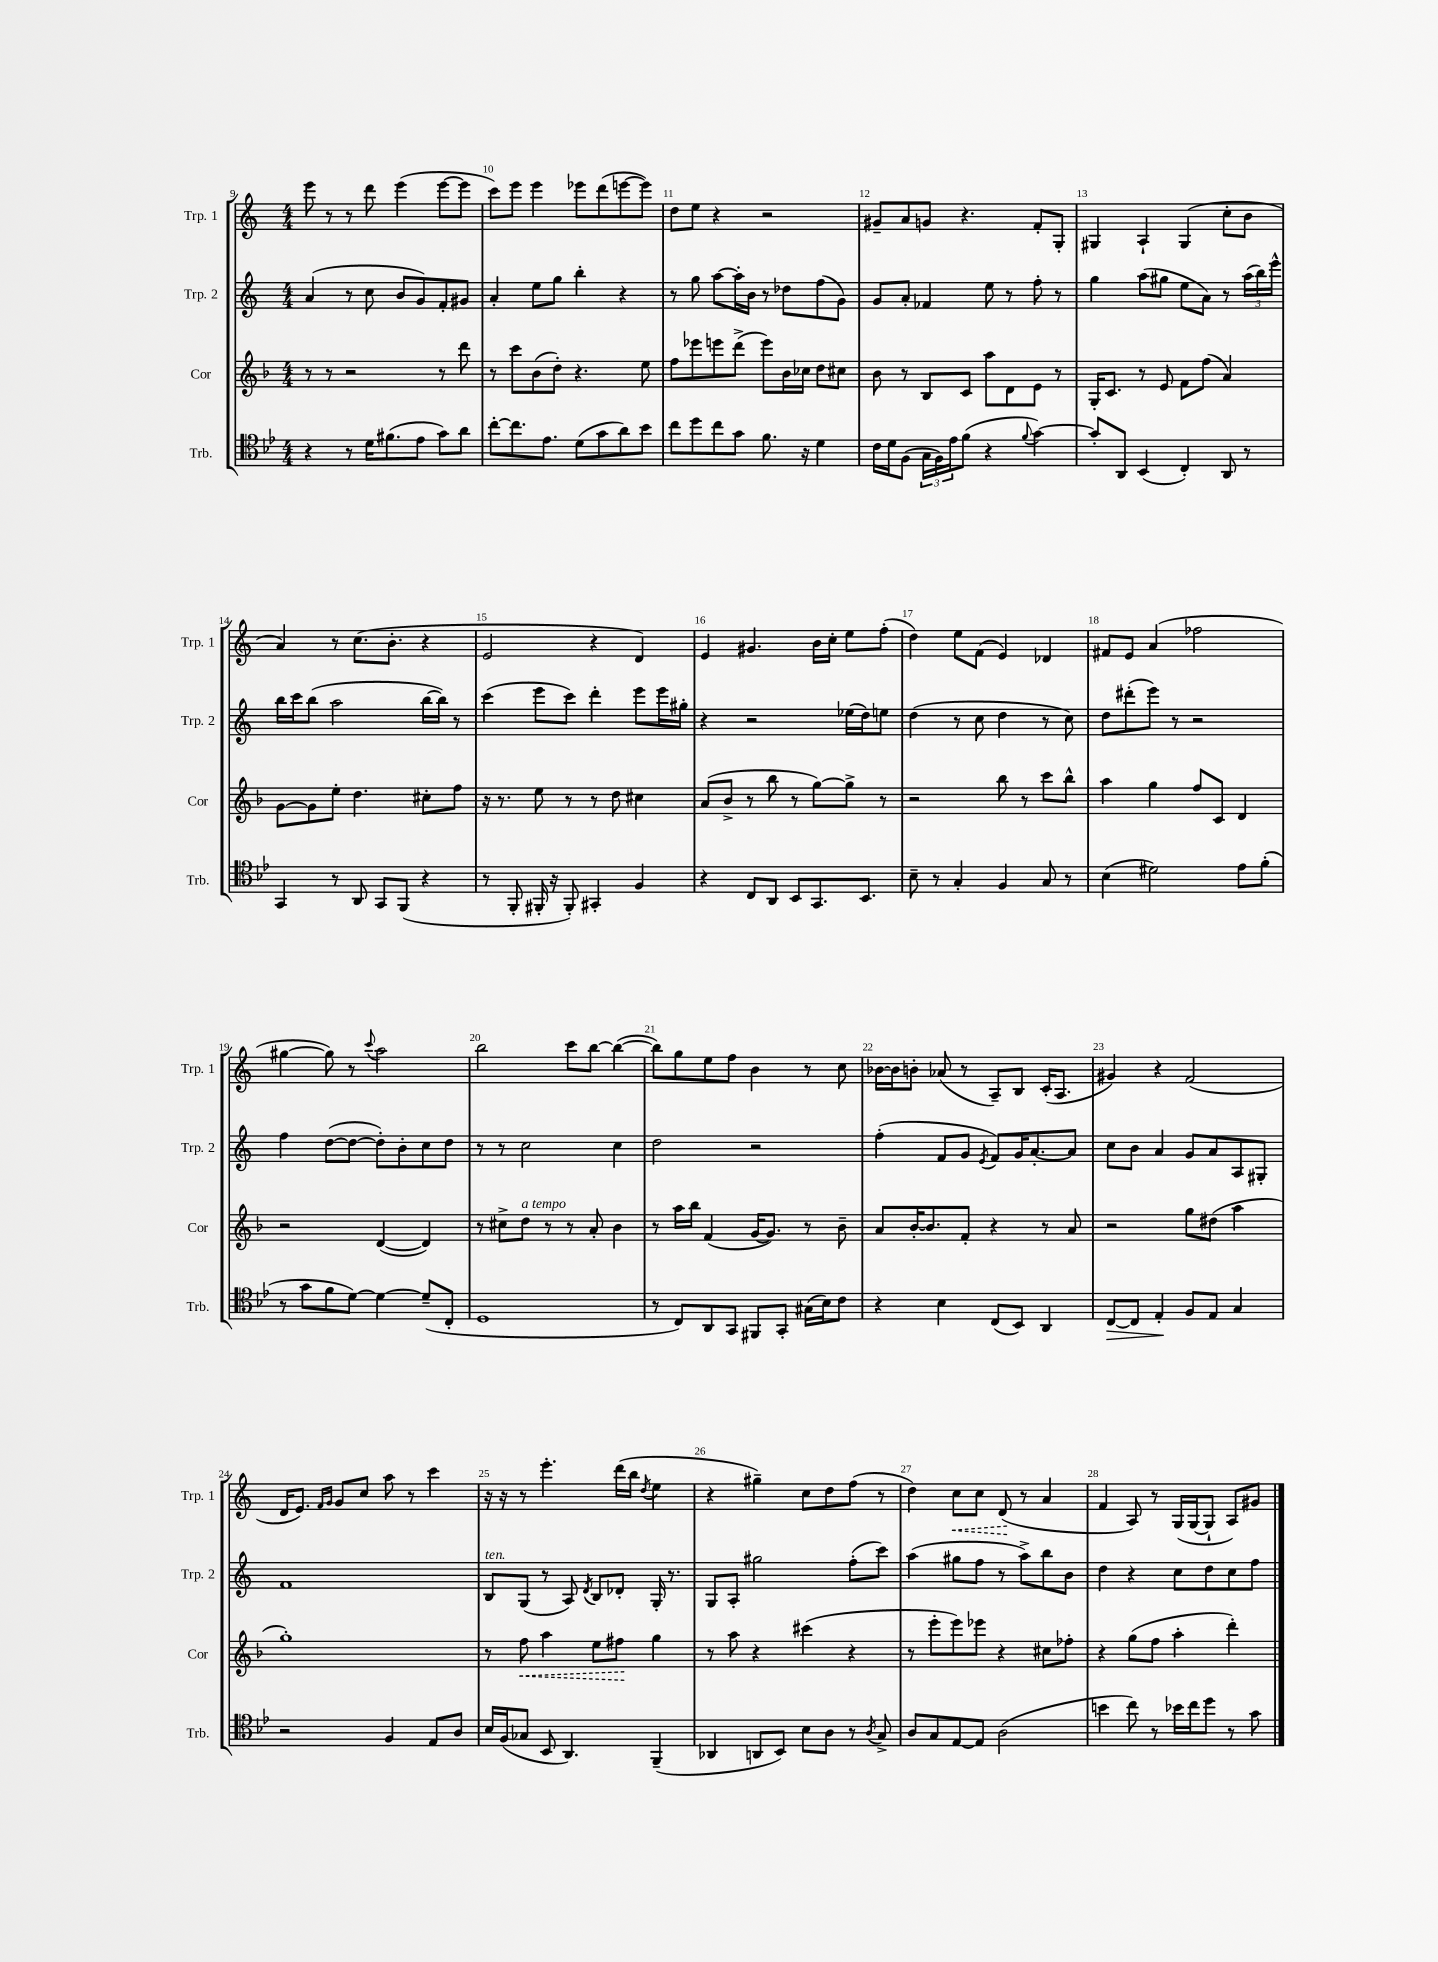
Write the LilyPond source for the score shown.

<<
\new StaffGroup <<
\new Staff = "s0" \with { instrumentName = "Trp. 1" shortInstrumentName = "Trp. 1" } {
    \clef treble \key c \major \numericTimeSignature \time 4/4
    e'''8 r8 r8 d'''8 e'''4( e'''8~ e'''8 |
    c'''8) e'''8 e'''4 ees'''8 d'''8( e'''8~ e'''8) |
    d''8 e''8 r4 r2 |
    gis'8-- a'8 g'8 r4. f'8-. g8-. |
    gis4 a4-! gis4( c''8-. b'8 |
    a'4) r8 c''8.( b'8.-. r4 |
    e'2 r4 d'4) |
    e'4 gis'4. b'16 c''16-. e''8 f''8-.( |
    d''4) e''8 f'8( e'4) des'4 |
    fis'8 e'8 a'4( fes''2 |
    gis''4~ gis''8) r8 \appoggiatura { c'''8 } a''2 |
    b''2 c'''8 b''8~ b''4~( |
    b''8) g''8 e''8 f''8 b'4 r8 c''8 |
    bes'16~ bes'16 b'8-. aes'8( r8 a8--) b8 c'16-.( a8. |
    gis'4) r4 f'2( |
    d'16 e'8.) \grace { f'16 g'16 } g'8 c''8 a''8 r8 c'''4 |
    r16 r16 r8 e'''4.-. d'''16( b''16 \acciaccatura { d''8 } e''4 |
    r4 gis''4--) c''8 d''8 f''8( r8 |
    d''4) \once \override Hairpin.style = #'dashed-line c''8\< c''8 d'8\!( r8 a'4 |
    f'4 a8) r8 g16( g16~ g8-! a8) gis'8 \bar "|." |
}
\new Staff = "s1" \with { instrumentName = "Trp. 2" shortInstrumentName = "Trp. 2" } {
    \clef treble \key c \major \numericTimeSignature \time 4/4
    a'4( r8 c''8 b'8 g'8) f'8-. gis'8 |
    a'4-. e''8 g''8 b''4-. r4 |
    r8 g''8 a''8~ a''16-. b'16 r8 des''8 f''8( g'8) |
    g'8 a'8-. fes'4 e''8 r8 f''8-. r8 |
    g''4 a''8( gis''8 e''8 a'8) r8 \tuplet 3/2 { a''16( b''16) e'''16-^ } |
    b''16 c'''16 b''8( a''2 b''16~ b''16) r8 |
    c'''4( e'''8 c'''8) d'''4-. e'''8 e'''16 gis''16-. |
    r4 r2 ees''16( d''16) e''8 |
    d''4( r8 c''8 d''4 r8 c''8) |
    d''8 dis'''8-.( e'''8) r8 r2 |
    f''4 d''8~( d''8~ d''8-.) b'8-. c''8 d''8 |
    r8 r8 c''2 c''4 |
    d''2 r2 |
    f''4-.( f'8 g'8 \acciaccatura { e'8 } f'8) g'16 a'8.~-. a'8 |
    c''8 b'8 a'4 g'8 a'8 a8 gis8-. |
    f'1 |
    b8^\markup { \italic "ten." } g8( r8 a8) \acciaccatura { d'8 } b8 des'8-. g16-. r8. |
    g8 a8-. gis''2 f''8-.( c'''8) |
    a''4( gis''8 f''8 r8 a''8->) b''8 b'8 |
    d''4 r4 c''8 d''8 c''8 f''8 \bar "|." |
}
\new Staff = "s2" \with { instrumentName = "Cor" shortInstrumentName = "Cor" } {
    \clef treble \key f \major \numericTimeSignature \time 4/4
    r8 r8 r2 r8 d'''8 |
    r8 c'''8 bes'8( d''8-.) r4. e''8 |
    f''8 ees'''8 e'''8 d'''8->( e'''8) bes'16 ces''16 d''8 cis''8 |
    bes'8 r8 bes8 c'8 a''8 d'8 e'8 r8 |
    g16-. c'8. r8 e'8 f'8 f''8( a'4) |
    g'8~ g'8 e''8-. d''4. cis''8-. f''8 |
    r16 r8. e''8 r8 r8 d''8 cis''4 |
    a'8( bes'8-> r8 bes''8 r8 g''8~) g''8-> r8 |
    r2 bes''8 r8 c'''8 bes''8-^ |
    a''4 g''4 f''8 c'8 d'4 |
    r2 d'4~( d'4) |
    r8 cis''8-> d''8^\markup { \italic "a tempo" } r8 r8 a'8-. bes'4 |
    r8 a''16 bes''16 f'4( g'16~ g'8.) r8 bes'8-- |
    a'8 bes'16~-. bes'8. f'8-. r4 r8 a'8 |
    r2 g''8 dis''8( a''4 |
    g''1-.) |
    r8 \once \override Hairpin.style = #'dashed-line f''8\< a''4 e''8 fis''8\! g''4 |
    r8 a''8 r4 cis'''4( r4 |
    r8 e'''8-. e'''8) ees'''8 r4 cis''8 fes''8-. |
    r4 g''8( f''8 a''4-. d'''4-.) \bar "|." |
}
\new Staff = "s3" \with { instrumentName = "Trb." shortInstrumentName = "Trb." } {
    \clef tenor \key bes \major \numericTimeSignature \time 4/4
    r4 r8 d'16 fis'8.( ees'8 g'8) a'8 |
    c''8~-. c''8. ees'8. d'8( g'8 a'8) bes'8 |
    c''8 d''8 c''8 g'8 f'8. r16 d'4 |
    c'16 d'16 f8( \tuplet 3/2 { g16 f16) ees'16 } f'8( r4 \appoggiatura { f'8 } g'4~) |
    g'8-. a,8 bes,4( c4-.) a,8 r8 |
    g,4 r8 a,8 g,8 f,8( r4 |
    r8 f,8-. fis,16-. r16 fis,8-.) gis,4-. f4 |
    r4 c8 a,8 bes,8 g,8. bes,8. |
    bes8-- r8 g4-. f4 g8 r8 |
    bes4( dis'2) ees'8 f'8-.( |
    r8 g'8 f'8 d'8~) d'4~ d'8--( c8-. |
    d1 |
    r8 c8) a,8 g,8 fis,8 g,8-. gis16( bes16) c'8 |
    r4 bes4 c8( bes,8) a,4 |
    c8~\> c8 ees4-.\! f8 ees8 g4 |
    r2 f4 ees8 a8 |
    bes16 f16( ges8 bes,8 a,4.) f,4--( |
    aes,4 a,8 bes,8) bes8 a8 r8 \acciaccatura { a8 } g8-> |
    a8 g8 ees8~ ees8 a2( |
    b'4 c''8) r8 bes'16 c''16 d''8 r8 g'8 \bar "|." |
}
>>
>>
\layout { \context { \Score currentBarNumber = #9 \override BarNumber.break-visibility = ##(#f #t #t) barNumberVisibility = #all-bar-numbers-visible } }
